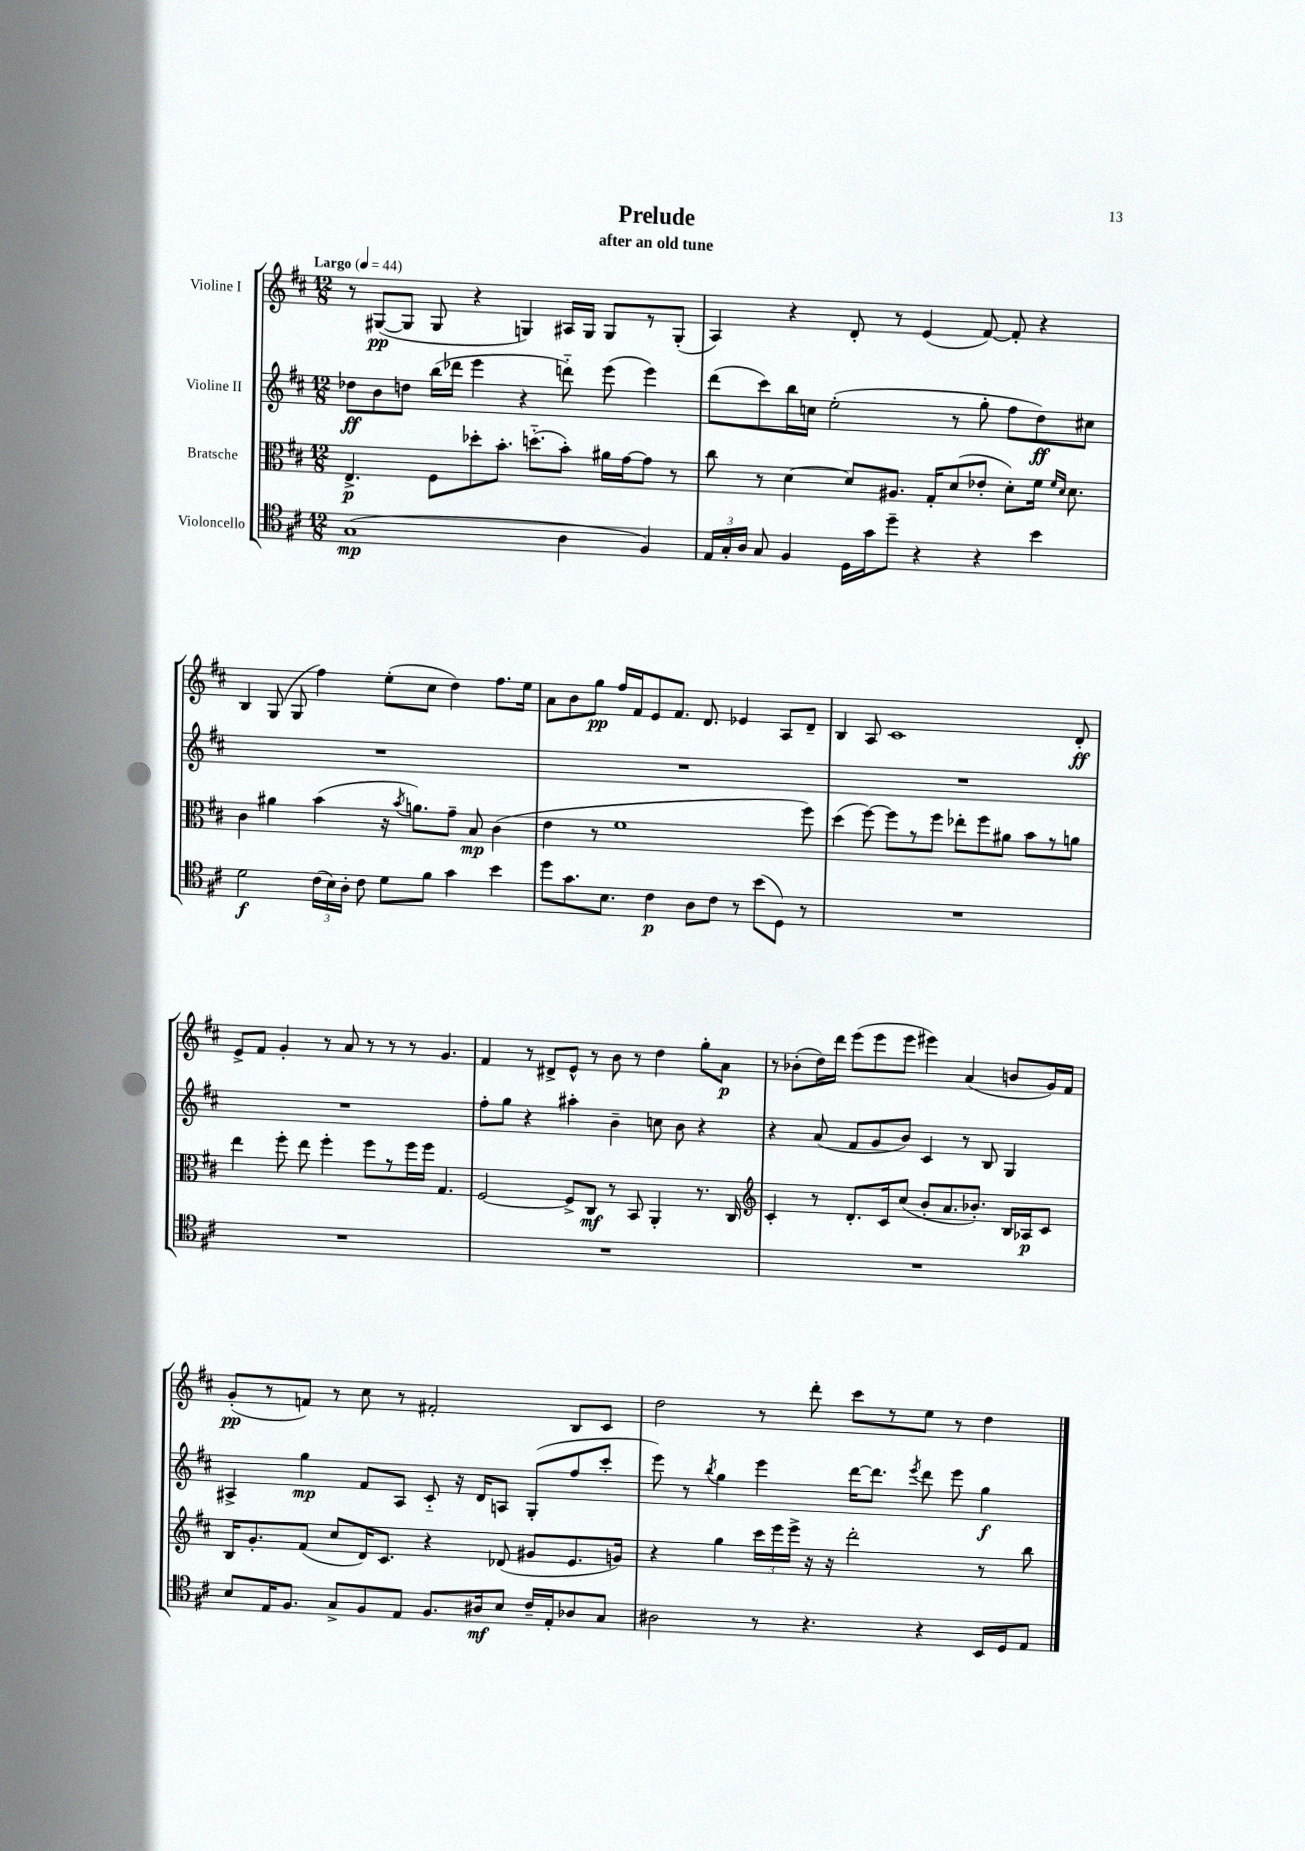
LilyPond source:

\header { title = "Prelude" subtitle = "after an old tune" }
<<
\new StaffGroup <<
\new Staff = "s0" \with { instrumentName = "Violine I" } {
    \clef treble \key d \major \numericTimeSignature \time 12/8 \tempo "Largo" 4 = 44
    \autoBeamOff r8 gis8[~\pp( gis8] gis8 r4 g4) ais16[ g16] g8[ r8 g8]-.( |
    a4) r4 d'8-. r8 e'4( fis'8~) fis'8-. r4 |
    b4 g8( g8 fis''4) e''8[-.( cis''8] d''4) fis''8.[ e''16] |
    a'8[ b'8 g''8]\pp fis''16[ fis'16 e'8 fis'8.] d'8. ees'4 a8[ d'8]-- |
    b4 a8 cis'1 d'8-.\ff |
    e'8[-> fis'8] g'4-. r8 a'8 r8 r8 r8 g'4. |
    fis'4 r8 dis'8[-> e'8]-^ r8 b'8 r8 d''4 g''8[-. a'8]\p |
    r8 bes'8[-.( d''16) d'''16] e'''8[( e'''8 e'''8] eis'''4) a'4( b'8[ g'16) fis'16] |
    g'8[-.\pp( r8 f'8]) r8 cis''8 r8 fis'2-. b8[ cis'8] |
    d''2 r8 d'''8-. cis'''8[ r8 e''8] r8 d''4 \bar "|." |
}
\new Staff = "s1" \with { instrumentName = "Violine II" } {
    \clef treble \key d \major \numericTimeSignature \time 12/8
    \autoBeamOff des''8[\ff b'8 d''8] b''16[( des'''16] e'''4 r4 d'''8-_) e'''8( e'''4) |
    d'''8[( cis'''8) b''16 c''16] e''2-.( r8 g''8-. fis''8[ d''8\ff) cis''8] |
    R1. |
    R1. |
    R1. |
    R1. |
    fis''8[-. g''8] r4 ais''4-. b'4-- c''8 b'8 r4 |
    r4 a'8( fis'8[ g'8 b'8]) cis'4 r8 b8 g4 |
    ais4-> g''4\mp fis'8[ ais8] cis'8-_ r16 d'16[ a8] g8[-.( fis''8 cis'''8]-. |
    e'''8) r8 \acciaccatura { b''8 } g''4 e'''4 d'''16[~ d'''8.] \acciaccatura { e'''8 } d'''8 e'''8 g''4\f \bar "|." |
}
\new Staff = "s2" \with { instrumentName = "Bratsche" } {
    \clef alto \key d \major \numericTimeSignature \time 12/8
    \autoBeamOff e4.->\p fis8[ des''8-. b'8.]-. d''8.[-_( b'8]-.) ais'16[ g'16~ g'8] r8 |
    cis''8 r8 d'4~ d'8[ ais8.] g16[-. d'8( ees'8]-. d'8[-.) fis'16] \grace { fis'16[ d'16] } d'8. |
    cis'4 ais'4 b'4( r16 \acciaccatura { b'8 } a'8.[) g'8]-- b8\mp cis'4( |
    e'4 r8 fis'1 fis''8) |
    d''4( fis''8~) fis''8[ r8 fis''8] ees''8[-. fis''8 ais'8] b'8[ r8 a'8] |
    e''4 fis''8-. e''8 fis''4-. fis''8[ r8 fis''16 fis''16] g4. |
    fis2~ fis8[-> cis8]\mf r8 b,8 a,4-. r8. cis16 |
    \clef treble cis'4-. r8 d'8.[-. cis'16 cis''8]( b'8[-. a'8. bes'8.]-.) b16[ aes16\p cis'8] |
    b16[ g'8.-. fis'8]( cis''8[ d'16) cis'8.] r4 des'8( gis'8[ e'8. g'16]) |
    r4 g''4 \tuplet 3/2 { cis'''16[ e'''16 e'''16]-> } r16 r16 d'''2-. r8 b''8 \bar "|." |
}
\new Staff = "s3" \with { instrumentName = "Violoncello" } {
    \clef tenor \key d \major \numericTimeSignature \time 12/8
    \autoBeamOff g1\mp( a4 fis4) |
    \tuplet 3/2 { e16[ g16-. a16] } g8 fis4 d16[ g'16 d''8]-- r4 r4 b'4 |
    d'2\f \tuplet 3/2 { cis'16[( b16) a16]-. } cis'8 d'8[ fis'8] g'4 b'4 |
    d''8[ g'8. b8.] cis'4\p a8[ cis'8] r8 b'8[( d8]) r8 |
    R1. |
    R1. |
    R1. |
    R1. |
    b8[ e16 fis8.] g8[-> fis8 e8] fis8.[ ais16\mf b8] cis'16[-- e16-. aes8 g8] |
    ais2 r8 r4. r4 b,16[ d16 e8] \bar "|." |
}
>>
>>
\layout { \context { \Score \remove "Bar_number_engraver" } }
